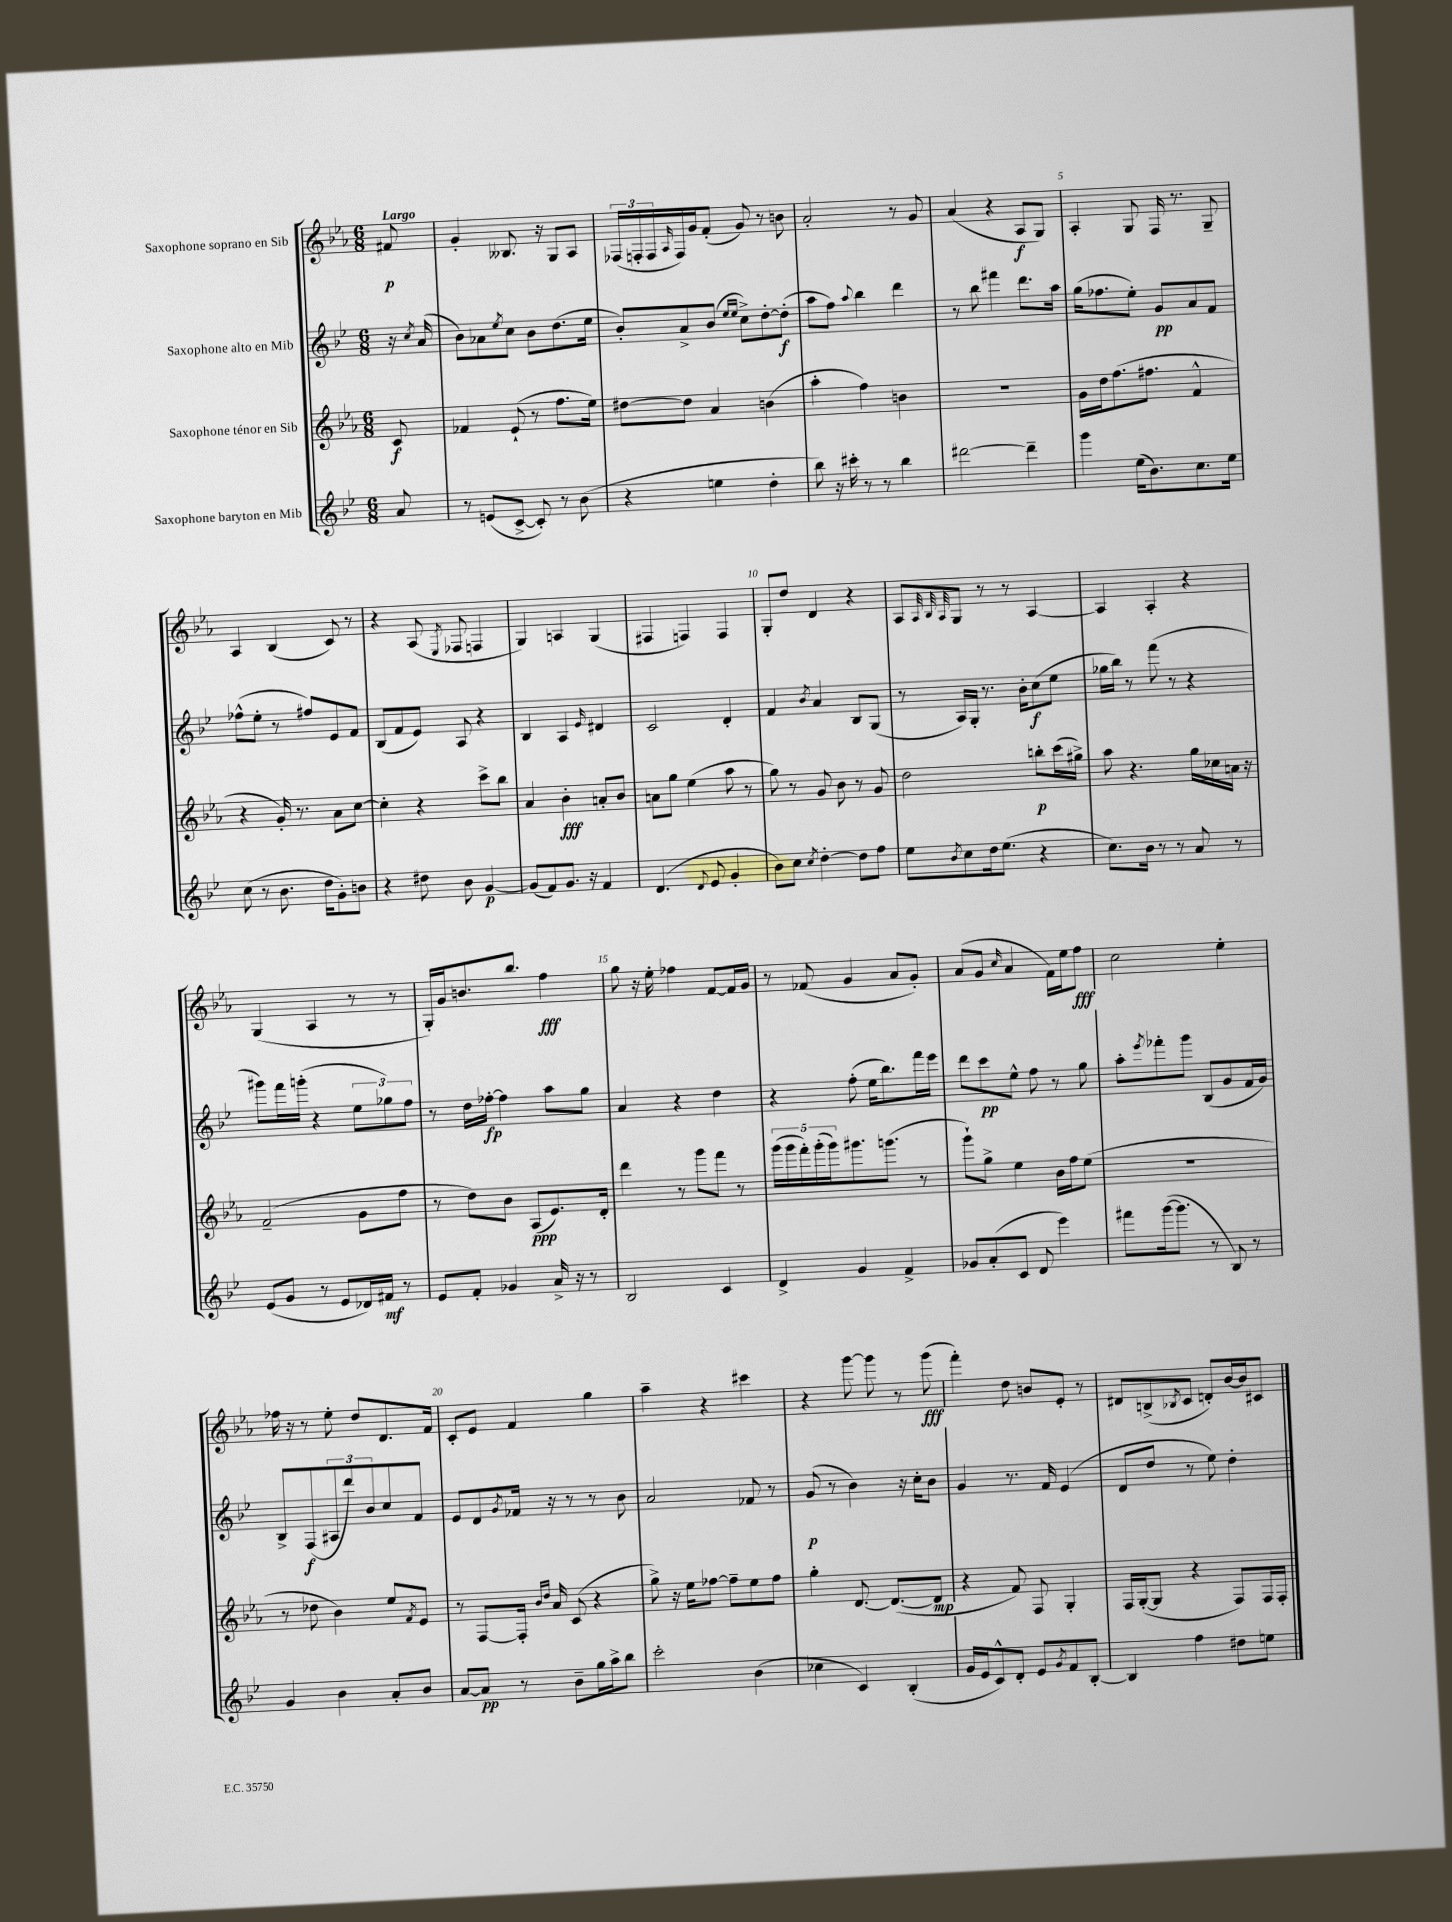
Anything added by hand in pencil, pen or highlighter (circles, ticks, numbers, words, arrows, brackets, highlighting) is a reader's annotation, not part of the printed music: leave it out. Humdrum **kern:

**kern	**kern	**kern	**kern
*staff4	*staff3	*staff2	*staff1
*clefG2	*clefG2	*clefG2	*clefG2
*k[b-e-]	*k[b-e-a-]	*k[b-e-]	*k[b-e-a-]
*M6/8	*M6/8	*M6/8	*M6/8
8a	8c	16r	8f#
.	.	8qcc	.
.	.	(16a	.
=	=	=	=
8r	4f-	8b-)	4g'
(8e	.	8a-	.
.	.	8qee-	.
[8c^	(8e-`	8cc	8.B--
8c'])	8r	8b-	.
.	.	.	16r
8r	8.ff	(8.dd	8G
(8b-	.	.	8A-
.	16ee-)	16ee-	.
=	=	=	=
4r	[8dd#	8b-')	(24F-
.	.	.	24F'
.	.	.	24F
.	.	.	16qqA-
.	8dd#]	8a^	16F)
.	.	.	16g
4ee	4a-	(8b-	(8f'
.	.	16qqee-	.
.	.	16qqee-	.
.	.	8cc^)	8g)
4dd'	(4b	[8dd'	8r
.	.	(8dd']	8b
=	=	=	=
8bb-)	4aa-'	8aa	2a-'
16r	.	8ff)	.
16ccc#'	.	.	.
.	.	8qqaa	.
8r	4ff)	4bb-	.
8r	.	.	.
4bb-	4b	4ddd	8r
.	.	.	8g
=	=	=	=
[2ddd#	2.r	8r	(4a-
.	.	8bb-	.
.	.	4fff#	4r
4ddd#~]	.	8.ddd	8A-
.	.	.	8G)
.	.	16aa	.
=	=	=	=
4ggg	16g	(16gg	4A-'
.	16dd	8.ff-	.
.	(8.ff	.	.
(16ee-	.	8ee-')	8G
8.b-)	8.ff#	.	.
.	.	8g	16F
.	.	.	8.r
8.cc	4f^^	8a	.
.	.	8f	8G~
16ee-	.	.	.
=	=	=	=
(8cc	4r	(8ff-^^	4A-
8r	.	8ee-'	.
8.b-	16g')	8r	(4B-
.	8.r	.	.
.	.	8ff#)	.
16dd	.	.	.
8g')	8a-	8e-	8c)
8b	[8cc	8f	8r
=	=	=	=
4r	4cc']	(8B-	4r
.	.	8f	.
8dd#	4r	8e-)	(8A-
.	.	.	8qE-
8b-	.	8A	8F-
[4g	8ccc^	4r	4F
.	8bb-	.	.
=	=	=	=
(8g]	4a-	4B-	4G)
8f)	.	.	.
8.g	4b-'	4A	4A
16r	.	.	.
.	.	16qqe-	.
4f	8a'	4d#	(4G
.	8b-	.	.
=	=	=	=
(4.d	8a	2c	4F#
.	8gg	.	.
.	(4ee-	.	4F)
8qqd	.	.	.
8e-	.	.	.
4g'	8aa-	4d'	4F
.	8r	.	.
=	=	=	=
8b-)	8gg)	4f	8G'
8cc	8r	.	8dd
8qcc	.	8qb-	.
[4dd'	8g	4a	4d
.	8b-	.	.
8dd]	8r	8B-	4r
8ff	8g	(8G	.
=	=	=	=
8ee-	2dd	8r	8A-
.	.	.	32qqA-
.	.	.	32qqB-
8qb-	.	.	32qqA-
8cc	.	16A)	8G
.	.	16G'	.
16dd	.	8.r	8r
(8.ee-	.	.	.
.	.	.	8r
.	.	16b-'	.
4r	8bb'	(8cc	[4A-
.	(16ccc	8ee-	.
.	16gg#^)	.	.
=	=	=	=
8.cc)	8aa-	16gg-	4A-]
.	.	16bb-)	.
.	4.r	8r	.
16b-	.	.	.
8r	.	(8fff	4A-'
8r	.	8r	.
8a	16gg	4r	4r
.	16cc-	.	.
8r	16a	.	.
.	16r	.	.
=	=	=	=
(8e-	(2f~	8ggg#)	(4G
8g	.	16fff	.
.	.	(16ggg'	.
8r	.	4r	4A-
8e-	.	.	.
16d-)	8g	12ee-	8r
16f#	.	.	.
.	.	12gg-)	.
8r	8ff	.	8r
.	.	12ff	.
=	=	=	=
8e-	8r	8r	16G')
.	.	.	16g
8f'	8dd)	16dd	8.b
.	.	[16ff-'	.
4g-	8b-	4ff-]	.
.	.	.	8.bb-
.	(8A-	.	.
16a^	8.e-)	8aa	4ff
16r	.	.	.
8r	.	8gg	.
.	16d'	.	.
=	=	=	=
2B-	4ddd	4a	8gg
.	.	.	16r
.	.	.	16ee-'
.	8r	4r	4ff-
.	8ggg	.	.
4c	8fff	4dd	[8f
.	8r	.	16f]
.	.	.	16g
=	=	=	=
4d^	(20ggg	4r	8r
.	20ggg	.	.
.	20fff')	.	.
.	.	.	(8f-
.	(20ggg'	.	.
.	20ggg)	.	.
4g	8.ggg#	(8ff'	4g
.	.	16ee-	.
.	(8.ggg	8.bb-)	.
4f^	.	.	8a-
.	8r	16fff	8g')
.	.	16eee-	.
=	=	=	=
8g-	8ggg`)	8ddd	(8a-
(8a'	8gg^	8ccc	8g
.	.	.	16qqcc
8c	4ee-	8ee-^^	4a-
8d	.	8ff	.
4eee-)	16b-	8r	16f)
.	16ff	.	16ee-
.	(8ee-	8gg	8ff
=	=	=	=
8fff#	2.r	8aa'	2cc
.	.	8qeee-	.
([16ggg	.	8fff-'	.
8.ggg]	.	.	.
.	.	8ggg	.
8r	.	(8B-	.
8B-)	.	8g	4ee-'
8r	.	16f	.
.	.	16g)	.
=	=	=	=
4g	8r	8B-^	16ff-
.	.	.	16r
.	8dd-	(8F	8r
4b-	4b-)	12A#	8ee-'
.	.	12ddd)	.
.	.	.	8dd
.	.	12b-	.
8a'	8ee-	8cc	8.d
.	8qf	.	.
8b-	8e-	8f	.
.	.	.	16f
=	=	=	=
[8a	8r	8e-	8c'
8a]	[8F	8d	8e-
.	.	8qg	.
8r	16F']	16f-	4f
.	16qqb-	.	.
.	16qqdd	.	.
.	16a-	16r	.
8b-~	(8c	8r	.
16gg	4r	8r	4gg
16aa^	.	.	.
8bb-	.	8b-	.
=	=	=	=
2ccc'	8gg^)	2a	4aa-~
.	16r	.	.
.	16ee-	.	.
.	[8ff-	.	4r
.	8ff-~]	.	.
(4b-	8ee-	8f-	4ccc#
.	8ff-	8r	.
=	=	=	=
4cc-	4gg'	(8g	4r
.	.	8r	.
4c)	[8.d	4b-)	[8ggg
.	.	.	8ggg]
.	(8.d_	.	.
(4B-'	.	16r	8r
.	.	16cc'	.
.	8d]	8b-	(8ggg
=	=	=	=
16g	4r	4g	4fff')
16e-	.	.	.
8c^^)	.	.	.
8d'	8f)	8.r	8dd
8e-	8F	.	8b
.	.	16f	.
8qg	.	.	.
8f	4G'	(4e-	8e-'
[8B-'	.	.	8r
=	=	=	=
4B-]	16F	8d	8d#
.	([16G'	.	.
.	8G]	8dd	(8B^
.	.	.	8qB-
4ff	4r	8r	8c
.	.	8ee-)	8d')
8dd#	8F)	4dd'	[16b-
.	.	.	16b-]
8ee	16F	.	8c#
.	16F'	.	.
==	==	==	==
*-	*-	*-	*-
